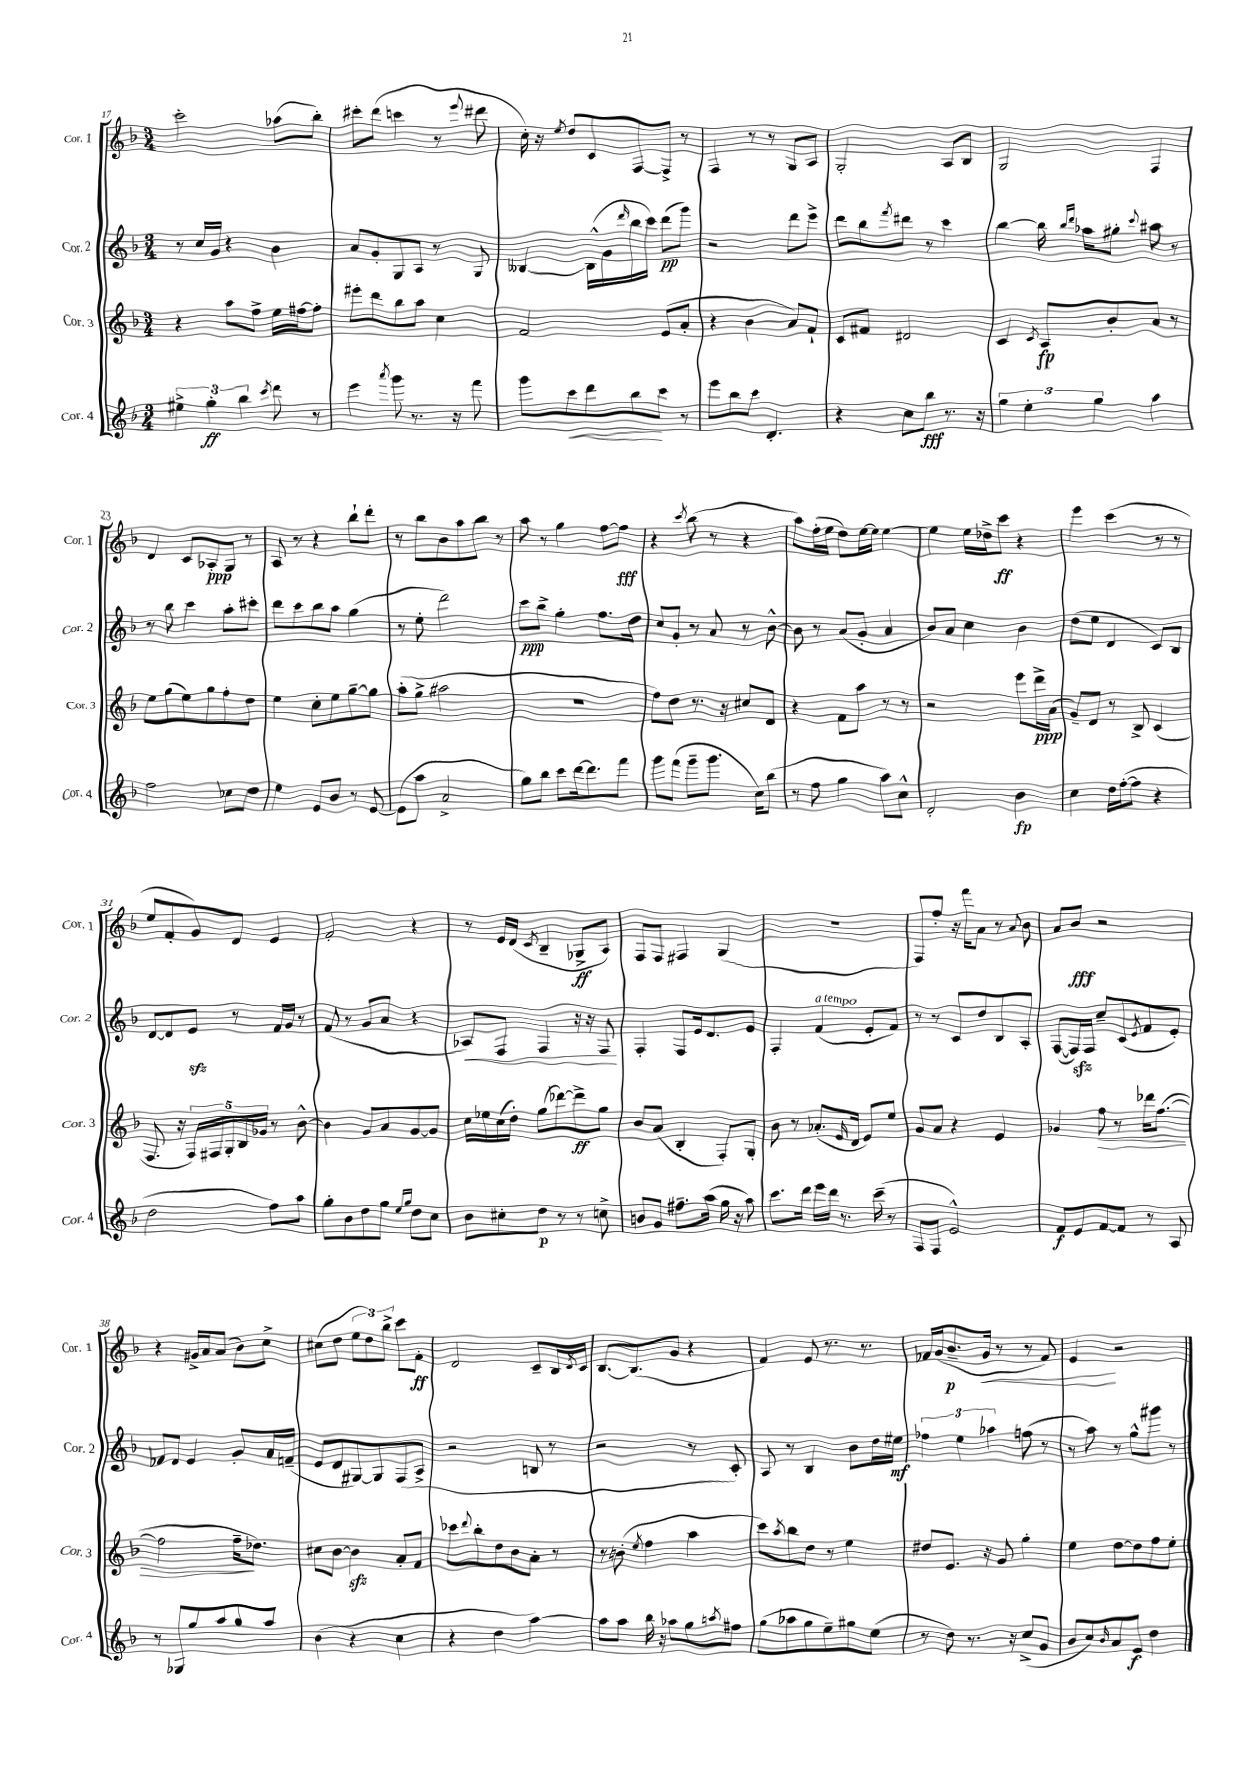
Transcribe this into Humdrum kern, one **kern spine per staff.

**kern	**dynam	**kern	**dynam	**kern	**dynam	**kern	**dynam
*part4	*part4	*part3	*part3	*part2	*part2	*part1	*part1
*staff4	*staff4	*staff3	*staff3	*staff2	*staff2	*staff1	*staff1
*I"Cor. 4	*	*I"Cor. 3	*	*I"Cor. 2	*	*I"Cor. 1	*
*I'Cor. 4	*	*I'Cor. 3	*	*I'Cor. 2	*	*I'Cor. 1	*
*clefG2	*	*clefG2	*	*clefG2	*	*clefG2	*
*k[b-]	*	*k[b-]	*	*k[b-]	*	*k[b-]	*
*M3/4	*	*M3/4	*	*M3/4	*	*M3/4	*
=17	=17	=17	=17	=17	=17	=17	=17
6ee#X^\	.	4r	.	8r	.	2ccc'\	.
.	.	.	.	16cc/LL	.	.	.
6gg'\	ff	.	.	.	.	.	.
.	.	.	.	16g/JJ	.	.	.
.	.	8aa\L	.	4r	.	.	.
6bb-\	.	.	.	.	.	.	.
.	.	8ff^\J	.	.	.	.	.
8qccc/	.	.	.	.	.	.	.
8ddd\	.	16ee\LL	.	4b-\	.	(8aa-X\L	.
.	.	[16ff#X\J	.	.	.	.	.
8r	.	8ff#'\J]	.	.	.	8bb-'\J)	.
=18	=18	=18	=18	=18	=18	=18	=18
4eee\	.	8eee#X'\L	.	8a/L	.	8ccc#X'\L	.
.	.	8ddd\	.	8g'/	.	(8ddd\J	.
8qaaa/	.	.	.	.	.	.	.
8ggg\	.	8bb-\	.	8G/	.	4cccn\	.
8.r	.	8aa\J	.	8A/J	.	.	.
.	.	4cc\	.	8r	.	8r	.
16r	.	.	.	.	.	.	.
.	.	.	.	.	.	8qqeee/	.
8fff\	.	.	.	8G/	.	8ddd#X\	.
=19	=19	=19	=19	=19	=19	=19	=19
8ggg\L	.	2f/	.	[4B--X/	.	16cc'\)	.
.	.	.	.	.	.	16r	.
.	.	.	.	.	.	8qee/	.
!	!LO:HP:b	!	!	!	!	!	!
8ccc\	<	.	.	.	.	8dd/L	.
8ddd\	.	.	.	(16B--^^\LL]	.	8c/	.
.	.	.	.	16g\	.	.	.
.	.	.	.	16qqddd/	.	.	.
8bb-\	.	.	.	16bb-\	.	[8F/	.
.	.	.	.	16ccc\JJ)	.	.	.
8ccc\J	[	(8e/L	.	(8ddd\L	pp	8F^/J]	.
8r	.	8a'/J	.	8ggg\J)	.	8r	.
=20	=20	=20	=20	=20	=20	=20	=20
8eee\L	.	4r	.	2r	.	4F/	.
8bb-\	.	.	.	.	.	.	.
8ccc\J	.	4b-\	.	.	.	8r	.
4.d'/	.	.	.	.	.	8r	.
.	.	8a/L)	.	8ddd\L	.	8G/L	.
.	.	8f`/J	.	8eee^\J	.	8A/J	.
=21	=21	=21	=21	=21	=21	=21	=21
4r	.	8c/L	.	8ddd\L	.	2G'/	.
.	.	8f#X/J	.	8bb-\	.	.	.
.	.	.	.	8qfff/	.	.	.
8cc\L	.	2d#X/	.	8ddd#X\J	.	.	.
8bb-\J	fff	.	.	8r	.	.	.
8.r	.	.	.	4ccc\	.	8A/L	.
.	.	.	.	.	.	8B-/J	.
16r	.	.	.	.	.	.	.
=22	=22	=22	=22	=22	=22	=22	=22
6gg\	.	4c/	.	[4bb-\	.	2G/	.
6ee'\	.	.	.	.	.	.	.
.	.	8qc/	.	.	.	.	.
.	.	8A/L	fp	16bb-\]	.	.	.
.	.	.	.	16qqbb-/LL	.	.	.
.	.	.	.	16qqddd/JJ	.	.	.
.	.	.	.	16aa-X\KL	.	.	.
6gg\	.	.	.	.	.	.	.
.	.	8b-'/	.	8gg#X'\J	.	.	.
.	.	.	.	8qqccc/	.	.	.
4aa\	.	8a/J	.	8aa#X\	.	4F/	.
.	.	8r	.	8r	.	.	.
!!LO:LB:g=z
=23	=23	=23	=23	=23	=23	=23	=23
2ff\	.	8ee\L	.	8r	.	4d/	.
.	.	(8gg\	.	8bb-\	.	.	.
.	.	8ee\)	.	4ccc\	.	8c/L	.
.	.	8gg\	.	.	.	8A-X'/	ppp
8cc-X\L	.	8ff'\	.	8aa'\L	.	8G/J	.
8dd\J	.	8dd\J	.	8ccc#X'\J	.	8r	.
=24	=24	=24	=24	=24	=24	=24	=24
4ee\	.	4ee\	.	8ddd\L	.	8A/	.
.	.	.	.	8ccc\	.	8r	.
8e/L	.	8cc'\L	.	8bb-\	.	4r	.
8b-/J	.	8ee\	.	8aa\J	.	.	.
8r	.	[8gg~\	.	(4gg\	.	8bb-`\L	.
[8e/	.	8gg\J]	.	.	.	8ddd'\J	.
=25	=25	=25	=25	=25	=25	=25	=25
(8e\L]	.	(8aa'\L	.	8r	.	8r	.
8aa\J	.	8gg^\J	.	8ee'\	.	8bb-\L	.
2a^/	.	2aa#X\	.	2ddd\)	.	8b-\	.
.	.	.	.	.	.	8aa\	.
.	.	.	.	.	.	8bb-\J	.
.	.	.	.	.	.	8r	.
=26	=26	=26	=26	=26	=26	=26	=26
8gg\L)	.	2.r	.	8ccc\L	ppp	8aa\	.
8bb-\J	.	.	.	8bb-^\J	.	8r	.
8ccc\L	.	.	.	4gg'\	.	4gg\	.
[16ddd\k	.	.	.	.	.	.	.
8.ddd\]	.	.	.	.	.	.	.
.	.	.	.	8.ff\L	.	[8ff\L	.
8fff\J	.	.	.	.	.	8ff\J]	fff
.	.	.	.	16dd\Jk	.	.	.
=27	=27	=27	=27	=27	=27	=27	=27
8ggg\L	.	8ff\L)	.	8cc/L	.	4r	.
(8fff\J	.	8dd\J	.	8g'/J	.	.	.
.	.	.	.	.	.	8qccc/	.
8ggg~\L	.	8.r	.	8r	.	(8bb-\	.
8.ggg\J	.	.	.	8a/	.	8r	.
.	.	16r	.	.	.	.	.
.	.	8cc#X/L	.	8r	.	4r	.
16cc\KL)	.	.	.	.	.	.	.
(8bb-\J	.	8d/J	.	[8b-^^\	.	.	.
=28	=28	=28	=28	=28	=28	=28	=28
8r	.	4r	.	8b-\]	.	8aa\L)	.
8ff\	.	.	.	8r	.	(16ff'\L	.
.	.	.	.	.	.	16ee\JJ	.
4gg\	.	8f\L	.	(8a/L	.	8dd\L)	.
.	.	8aa\J	.	8g'/J	.	[16ee\L	.
.	.	.	.	.	.	16ee\JJ]	.
8aa\L)	.	8r	.	4a/	.	[4ee\	.
8cc^^\J	.	8r	.	.	.	.	.
=29	=29	=29	=29	=29	=29	=29	=29
2d'/	.	2r	.	8b-/L)	.	4ee\]	.
.	.	.	.	8a/J	.	.	.
.	.	.	.	4cc\	.	16ee\LL	.
.	.	.	.	.	.	16dd-X^\J	.
.	.	.	.	.	.	8ccc\J	ff
4b-\	fp	8eee\L	.	4b-\	.	4r	.
.	.	16ddd^\L	ppp	.	.	.	.
.	.	(16a\JJ	.	.	.	.	.
=30	=30	=30	=30	=30	=30	=30	=30
4cc\	.	8g~/L)	.	(8dd\L	.	4eee\	.
.	.	8d/J	.	8ee\J	.	.	.
16dd\LL	.	8r	.	4d/	.	(4ccc\	.
([16ff'\J	.	.	.	.	.	.	.
8ff\J]	.	8B-^/	.	.	.	.	.
4r	.	(4c/	.	8c/L)	.	8r	.
.	.	.	.	8B-/J	.	8r	.
!!LO:LB:g=z
=31	=31	=31	=31	=31	=31	=31	=31
2dd\	.	8.F/	.	[8d/L	.	8ee/L	.
.	.	.	.	8d/]	.	8f'/	.
.	.	16r	.	.	.	.	.
.	.	20F/LL)	.	8ezz/J	.	8g/)	.
.	.	20F#X/	.	.	.	.	.
.	.	20G'/	.	.	.	.	.
.	.	.	.	8r	.	8d/J	.
.	.	20B-/	.	.	.	.	.
.	.	20g-X/JJ	.	.	.	.	.
8ff\L)	.	8r	.	16f/LL	.	4e/	.
.	.	.	.	16g/JJ	.	.	.
8aa\J	.	[8b-^^\	.	8r	.	.	.
=32	=32	=32	=32	=32	=32	=32	=32
8gg'\L	.	4b-\]	.	(8f/	.	2f'/	.
8b-\	.	.	.	8r	.	.	.
8dd\	.	8g/L	.	8g/L	.	.	.
8gg\J	.	8a/	.	8a/J	.	.	.
16qqee/LL	.	.	.	.	.	.	.
16qqgg/JJ	.	.	.	.	.	.	.
8dd\L	.	[8g/	.	4r	.	4r	.
8cc\J	.	8g/J]	.	.	.	.	.
=33	=33	=33	=33	=33	=33	=33	=33
!	!	!	!	!	!LO:HP:b	!	!
8b-\L	.	16cc\LL	.	8A-X/L)	<	8r	.
.	.	16ee-X\	.	.	.	.	.
8cc#X'\	.	(16cc\	.	8F/J	.	16e/LL	.
.	.	16dd'\JJ)	.	.	.	(16d/JJ	.
.	.	.	.	.	.	8qc/	.
8dd\J	p	(8gg\L	.	4F/	.	4B-~/	.
8r	.	[8ddd-X\)	.	.	.	.	.
8r	.	8ddd-^\]	ff	16r	.	8G-X^/L	ff
.	.	.	.	16r	.	.	.
8ccn^\	.	8gg\J	.	8F/	.	8A/J)	.
.	.	.	.	.	[	.	.
=34	=34	=34	=34	=34	=34	=34	=34
8bn/L	.	8b-/L	.	4F'/	.	8F/L	.
8g/J	.	(8a/J	.	.	.	8F/J	.
8.ff#X~\L	.	4B-'/	.	8F/L	.	4F#X/	.
.	.	.	.	16e/k	.	.	.
(16aa\Jk	.	.	.	8.d/	.	.	.
16gg\	.	8F'/L)	.	.	.	(4G/	.
16r	.	.	.	.	.	.	.
8aa\)	.	8G'/J	.	8e/J	.	.	.
=35	=35	=35	=35	=35	=35	=35	=35
8.ccc\L	.	8b-\	.	4F'/	.	2.r	.
.	.	8r	.	.	.	.	.
16ddd\Jk	.	.	.	.	.	.	.
!	!	!	!	!LO:TX:a:i:t=a tempo	!	!	!
16eee\LL	.	(8.a-X'/L	.	(4f/	.	.	.
16ddd\JJ	.	.	.	.	.	.	.
8.r	.	.	.	.	.	.	.
.	.	16qqe/	.	.	.	.	.
.	.	16d/Jk	.	.	.	.	.
.	.	8e/L)	.	8e'/L	.	.	.
(16ccc~\	.	.	.	.	.	.	.
8r	.	8ee/J	.	8f/J)	.	.	.
=36	=36	=36	=36	=36	=36	=36	=36
8F/L	.	8g/L	.	8r	.	8F/L)	.
8F/J	.	8a/J	.	8r	.	8ff'/J	.
2e^^/)	.	4r	.	8c/L	.	16r	.
.	.	.	.	.	.	16fff\KL	.
.	.	.	.	8dd/	.	8a\J	.
.	.	4e/	.	8B-/	.	8r	.
.	.	.	.	.	.	8qqa/	.
.	.	.	.	8A'/J	.	8b-\	.
=37	=37	=37	=37	=37	=37	=37	=37
8f/L	f	4g-X/	.	([8F/L	.	8a/L	.
8e/	.	.	.	16Fzz/L])	.	8b-/J	fff
.	.	.	.	16F/JJ	.	.	.
!	!	!	!LO:HP:b	!	!	!	!
[8f/	.	8ff\	>	8cc~/L	.	2r	.
8f/J]	.	8r	.	(8c/	.	.	.
.	.	.	.	8qe/	.	.	.
8r	.	16ddd-X\KL	.	8f/	.	.	.
.	.	([8.ff\J	.	.	.	.	.
8A/	.	.	.	8e'/J)	.	.	.
!!LO:LB:g=z
=38	=38	=38	=38	=38	=38	=38	=38
8r	.	2ff\]	.	8f-X/L	.	4r	.
8G-X/L	.	.	.	8d/J	.	.	.
8gg/	.	.	.	4e/	.	16g#X^/LL	.
.	.	.	.	.	.	16a/J	.
8aa/	.	.	.	.	.	(8a/J	.
8gg/	.	16ff~\KL	.	8g'/L	.	8b-\L)	.
.	.	8.dd-X\J)	]	.	.	.	.
8aa/J	.	.	.	16a/L	.	8cc^\J	.
.	.	.	.	(16fn~/JJ	.	.	.
=39	=39	=39	=39	=39	=39	=39	=39
(4b-\	.	8cc#X\L	.	8e/L	.	(8cc#X\L	.
.	.	[8b-\J	.	8d/	.	8dd\J	.
4r	.	4b-zz\]	.	[8G#X/)	.	12ee\L	.
.	.	.	.	.	.	12dd\)	.
.	.	.	.	8G#/]	.	.	.
.	.	.	.	.	.	12bb-^\J	.
4cc\	.	8a'/L	.	(8F/	.	8ccc\L	.
.	.	8f/J	.	8A^/J	.	8f'\J	ff
=40	=40	=40	=40	=40	=40	=40	=40
4r	.	8ccc-X\L	.	2r	.	2d/	.
.	.	8qqddd/	.	.	.	.	.
.	.	8bb-'\	.	.	.	.	.
4dd\	.	8dd\	.	.	.	.	.
.	.	8b-\	.	.	.	.	.
[4aa\)	.	8a'\J	.	8Bn/	.	8c~/L	.
.	.	8r	.	8r	.	16B-/L	.
.	.	.	.	.	.	8qd/	.
.	.	.	.	.	.	16c/JJ	.
=41	=41	=41	=41	=41	=41	=41	=41
8aa\L]	.	8r	.	2r	.	[8.B-/L	.
8aa\J	.	(8bn'\	.	.	.	.	.
.	.	.	.	.	.	(8.B-/]	.
.	.	8qee/	.	.	.	.	.
16bb-\	.	4ff\	.	.	.	.	.
16r	.	.	.	.	.	.	.
8aa-X\L	.	.	.	.	.	8g/J	.
8gg\	.	4aa\	.	8r	.	4r	.
8qaan/	.	.	.	.	.	.	.
8ff#X\J	.	.	.	8c'/)	.	.	.
=42	=42	=42	=42	=42	=42	=42	=42
(8gg\L	.	8ccc\L)	.	8A/	.	4f/)	.
.	.	8qaa/	.	.	.	.	.
8aa-X\	.	8bb-\	.	8r	.	.	.
8gg\	.	8dd\J	.	4B-/	.	8e/	.
8ee~\)	.	8r	.	.	.	8.r	.
8gg#X\	.	4ee\	.	8b-\L	.	.	.
.	.	.	.	.	.	8.r	.
(8ee\J	.	.	.	16dd\L	.	.	.
.	.	.	.	16ee#X\JJ	mf	.	.
=43	=43	=43	=43	=43	=43	=43	=43
8r	.	8dd#X/L	.	6ff-X\	.	16f-X/LL	.
.	.	.	.	.	.	(16g/J	.
8dd\)	.	8.e/J	.	.	.	8.b-~/	p
.	.	.	.	6ee\	.	.	.
8.r	.	.	.	.	.	.	.
!	!	!	!	!	!	!	!LO:HP:b
.	.	16r	.	.	.	16g/Jk	<
.	.	.	.	6aa-X\	.	.	.
.	.	8g/	.	.	.	8r	.
16r	.	.	.	.	.	.	.
(8cc^/L	.	4gg'\	.	(8ffn\	.	8r	.
8g/J	.	.	.	8r	.	8f-/)	.
=44	=44	=44	=44	=44	=44	=44	=44
8b-/L	.	4ee\	.	8r	.	4e/	.
8cc/)	.	.	.	8aa\)	.	.	.
16qqb-/	.	.	.	.	.	.	.
8a/	.	[8dd\L	.	8r	.	2r	[
8e/J	f	8dd\]	.	8gg^^\L	.	.	.
4dd\	.	8ff\	.	8ggg#X\J	.	.	.
.	.	8ee'\J	.	8r	.	.	.
==	==	==	==	==	==	==	==
*-	*-	*-	*-	*-	*-	*-	*-
